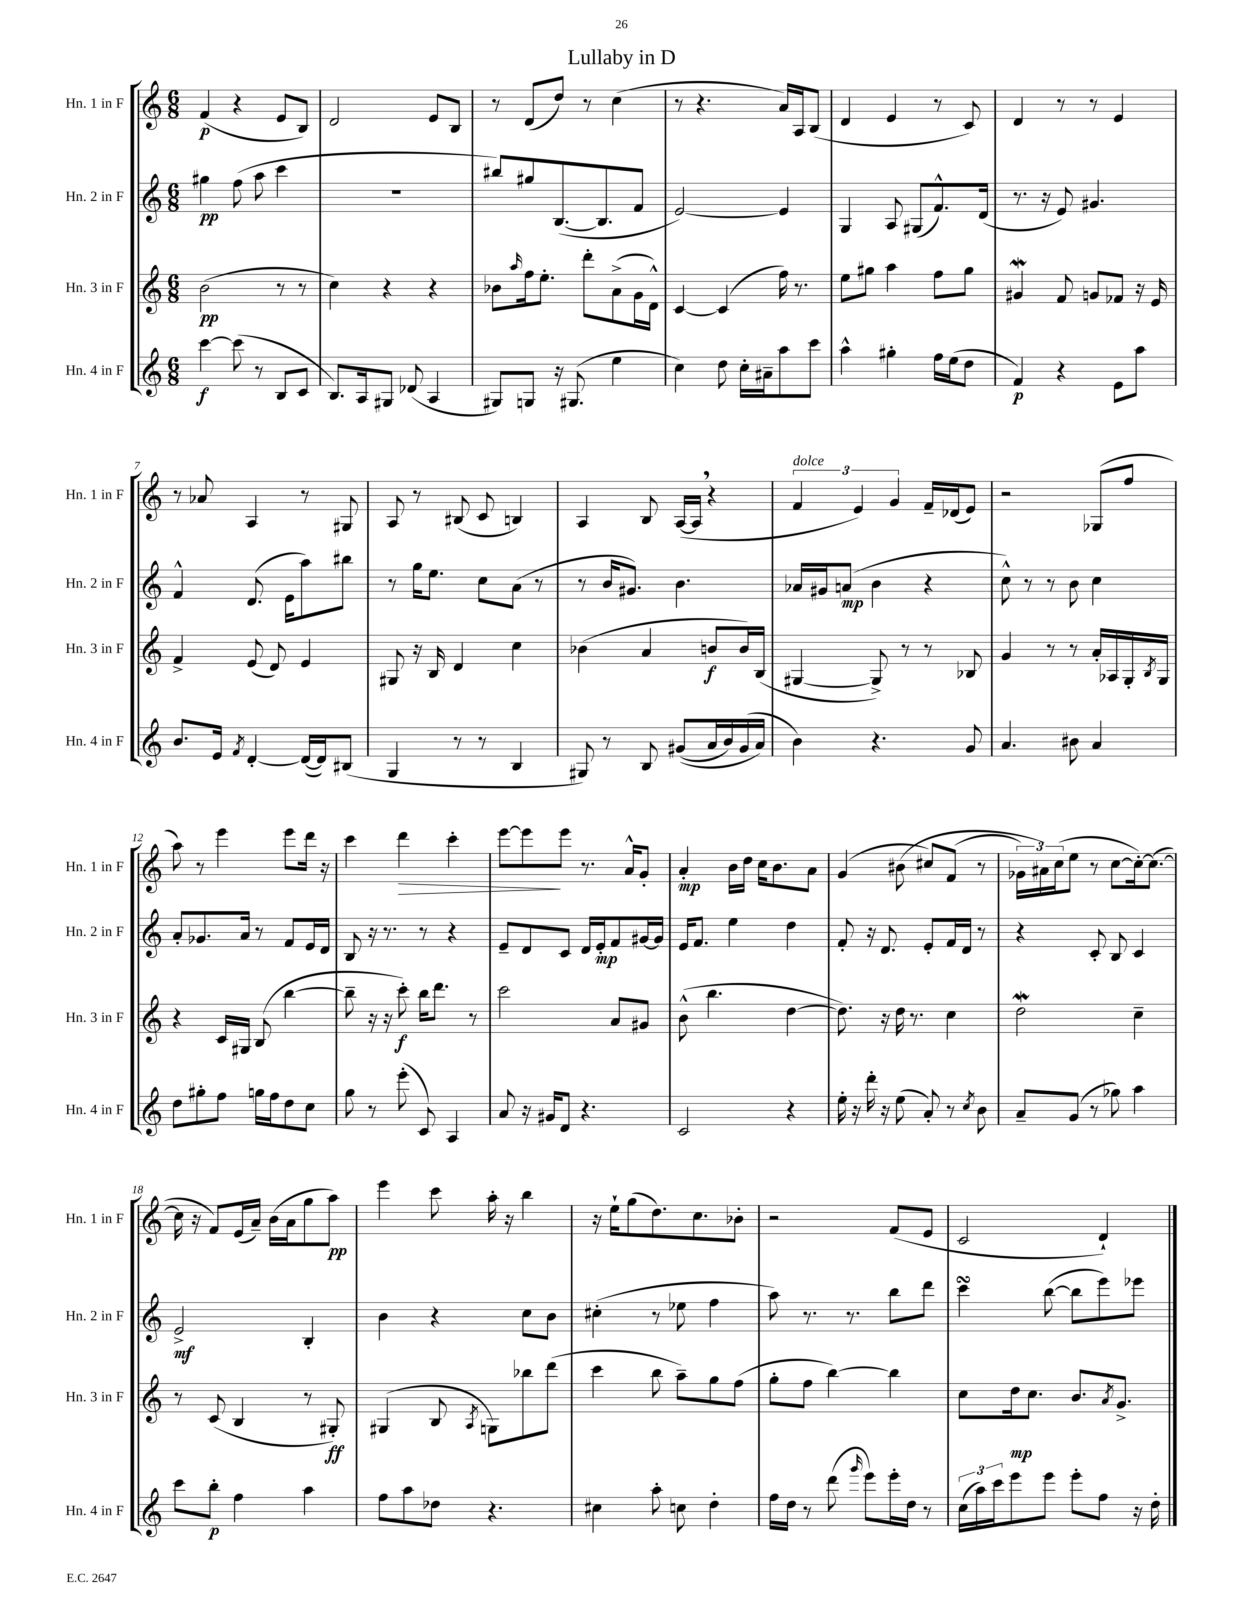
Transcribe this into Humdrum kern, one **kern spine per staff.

**kern	**dynam	**kern	**dynam	**kern	**dynam	**kern	**dynam
*part4	*part4	*part3	*part3	*part2	*part2	*part1	*part1
*staff4	*staff4	*staff3	*staff3	*staff2	*staff2	*staff1	*staff1
*I"Hn. 4 in F	*	*I"Hn. 3 in F	*	*I"Hn. 2 in F	*	*I"Hn. 1 in F	*
*I'Hn. 4 in F	*	*I'Hn. 3 in F	*	*I'Hn. 2 in F	*	*I'Hn. 1 in F	*
*clefG2	*	*clefG2	*	*clefG2	*	*clefG2	*
*k[]	*	*k[]	*	*k[]	*	*k[]	*
*M6/8	*	*M6/8	*	*M6/8	*	*M6/8	*
=1	=1	=1	=1	=1	=1	=1	=1
[4ccc\	f	(2b\	pp	4gg#X\	pp	(4f/	p
(8ccc\]	.	.	.	(8ff\	.	4r	.
8r	.	.	.	8aa\	.	.	.
8B/L	.	8r	.	4ccc\	.	8e/L	.
8c/J	.	8r	.	.	.	8B/J)	.
=2	=2	=2	=2	=2	=2	=2	=2
8.B/L)	.	4cc\)	.	2.r	.	2d/	.
16A/k	.	.	.	.	.	.	.
8G#X/J	.	4r	.	.	.	.	.
(8d-X/	.	.	.	.	.	.	.
4A/	.	4r	.	.	.	8e/L	.
.	.	.	.	.	.	8B/J	.
=3	=3	=3	=3	=3	=3	=3	=3
8G#X/L)	.	8b-X\L	.	8bb#X/L)	.	8r	.
.	.	16qqaa/	.	.	.	.	.
8Gn/J	.	16ff\k	.	8gg#X/	.	(8d/L	.
.	.	8.ee'\J	.	.	.	.	.
16r	.	.	.	([8.B/	.	8dd/J)	.
(8.G#X/	.	.	.	.	.	.	.
.	.	8ddd'\L	.	.	.	8r	.
.	.	.	.	8.B/]	.	.	.
4ee\	.	(8a^\	.	.	.	(4cc\	.
.	.	16g\L	.	8f/J	.	.	.
.	.	16d^^\JJ)	.	.	.	.	.
=4	=4	=4	=4	=4	=4	=4	=4
4cc\)	.	[4c/	.	[2e/)	.	8r	.
.	.	.	.	.	.	4.r	.
8dd\	.	(4c/]	.	.	.	.	.
16cc'\LL	.	.	.	.	.	.	.
16a#X~\J	.	.	.	.	.	.	.
8aa\	.	16ff\)	.	4e/]	.	16a/LL)	.
.	.	8.r	.	.	.	16A/J	.
8ccc\J	.	.	.	.	.	(8B/J	.
=5	=5	=5	=5	=5	=5	=5	=5
4aa^^\	.	8ee\L	.	4G/	.	4d/	.
.	.	8gg#X\J	.	.	.	.	.
4gg#X'\	.	4aa\	.	8A/	.	4e/	.
.	.	.	.	(8G#X/L	.	.	.
16ff\LL	.	8ff\L	.	8.f^^/)	.	8r	.
(16ee\J	.	.	.	.	.	.	.
8dd\J	.	8gg#\J	.	.	.	8c/)	.
.	.	.	.	(16d/Jk	.	.	.
=6	=6	=6	=6	=6	=6	=6	=6
4f/)	p	4g#XW/	.	8.r	.	4d/	.
.	.	.	.	16r	.	.	.
4r	.	8f/	.	8e/)	.	8r	.
.	.	8gn/L	.	4.g#X/	.	8r	.
8e\L	.	8f-X/J	.	.	.	4e/	.
8aa\J	.	16r	.	.	.	.	.
.	.	16e/	.	.	.	.	.
!!LO:LB:g=z
=7	=7	=7	=7	=7	=7	=7	=7
8.b/L	.	4f^/	.	4f^^/	.	8r	.
.	.	.	.	.	.	8a-X/	.
16e/Jk	.	.	.	.	.	.	.
8qf/	.	.	.	.	.	.	.
[4d'/	.	(8e/	.	(8.d/	.	4A/	.
.	.	8d/)	.	.	.	.	.
.	.	.	.	16e\KL	.	.	.
(16d/LL_	.	4e/	.	8aa\)	.	8r	.
16d/J])	.	.	.	.	.	.	.
(8B#X/J	.	.	.	8bb#X\J	.	8G#X/	.
=8	=8	=8	=8	=8	=8	=8	=8
4G/	.	8G#X/	.	8r	.	8A/	.
.	.	16r	.	16gg\KL	.	8r	.
.	.	16B/	.	8.ee\J	.	.	.
8r	.	4d/	.	.	.	(8B#X/	.
8r	.	.	.	8cc\L	.	8c/	.
4B/	.	4cc\	.	(8a\J	.	4Bn/)	.
.	.	.	.	8r	.	.	.
=9	=9	=9	=9	=9	=9	=9	=9
8G#X/)	.	(4b-X\	.	8r	.	4A/	.
8r	.	.	.	16b/KL	.	.	.
.	.	.	.	8.g#X/J)	.	.	.
8B/	.	4a/	.	.	.	8B/	.
((8g#X/L	.	.	.	4.b\	.	([16A/LL	.
.	.	.	.	.	.	16A,/JJ]	.
16a/L	.	8bn/L	f	.	.	4r	.
16b/)	.	.	.	.	.	.	.
(16g#/	.	16b/L)	.	.	.	.	.
16a/JJ)	.	(16B/JJ	.	.	.	.	.
=10	=10	=10	=10	=10	=10	=10	=10
!	!	!	!	!	!	!LO:TX:a:i:t=dolce	!
4b\)	.	[4G#X/	.	16a-X/LL	.	6f/	.
.	.	.	.	16g#X/J	.	.	.
.	.	.	.	(8an/J	mp	.	.
.	.	.	.	.	.	6e/)	.
4.r	.	8G#^/])	.	4b\	.	.	.
.	.	.	.	.	.	6g/	.
.	.	8r	.	.	.	.	.
.	.	8r	.	4r	.	16f~/LL	.
.	.	.	.	.	.	(16d-X/J	.
8g/	.	8B-X/	.	.	.	8e/J)	.
=11	=11	=11	=11	=11	=11	=11	=11
4.a/	.	4g/	.	8cc^^\)	.	2r	.
.	.	.	.	8r	.	.	.
.	.	8r	.	8r	.	.	.
8b#X\	.	8r	.	8b\	.	.	.
4a/	.	16a'/LL	.	4cc\	.	(8G-X/L	.
.	.	16A-X/	.	.	.	.	.
.	.	16G'/	.	.	.	8ff/J	.
.	.	8qB/	.	.	.	.	.
.	.	16G/JJ	.	.	.	.	.
!!LO:LB:g=z
=12	=12	=12	=12	=12	=12	=12	=12
8dd\L	.	4r	.	8a'/L	.	8aa\)	.
8gg#X'\	.	.	.	8.g-X/	.	8r	.
8ff\J	.	16c/LL	.	.	.	4eee\	.
.	.	16G#X/JJ	.	16a/Jk	.	.	.
16ggn\LL	.	(8B/	.	8r	.	.	.
16ff\J	.	.	.	.	.	.	.
8dd\	.	[4bb\	.	8f/L	.	8eee\L	.
8cc\J	.	.	.	16e/L	.	16ddd\Jk	.
.	.	.	.	16d/JJ	.	16r	.
=13	=13	=13	=13	=13	=13	=13	=13
8gg\	.	8bb~\]	.	8B/	.	4ccc\	.
8r	.	16r	.	16r	.	.	.
.	.	16r	.	8.r	.	.	.
!	!	!	!	!	!	!	!LO:HP:b
(8eee'\	.	8ccc'\)	f	.	.	4ddd\	>
8c/)	.	16bb\KL	.	8r	.	.	.
.	.	8.ddd\J	.	.	.	.	.
4A/	.	.	.	4r	.	4ccc'\	.
.	.	8r	.	.	.	.	.
=14	=14	=14	=14	=14	=14	=14	=14
8a/	.	2ccc\	.	8e~/L	.	[8eee\L	.
16r	.	.	.	8d/	.	8eee\]	.
16g#X/KL	.	.	.	.	.	.	.
8d/J	.	.	.	8c/J	.	8eee\J	]
4.r	.	.	.	16d/LL	.	8.r	.
.	.	.	.	16e'/J	mp	.	.
.	.	8a/L	.	8f/	.	.	.
.	.	.	.	.	.	16a^^/KL	.
.	.	8g#X/J	.	[16g#X/L	.	8g'/J	.
.	.	.	.	16g#/JJ]	.	.	.
=15	=15	=15	=15	=15	=15	=15	=15
2c/	.	(8b^^\	.	16e/KL	.	4a'/	mp
.	.	.	.	8.f/J	.	.	.
.	.	4.bb\	.	.	.	.	.
.	.	.	.	4ee\	.	16b\LL	.
.	.	.	.	.	.	16dd\JJ	.
.	.	.	.	.	.	16cc\KL	.
.	.	.	.	.	.	8.b\	.
4r	.	[4dd\	.	4dd\	.	.	.
.	.	.	.	.	.	8a\J	.
=16	=16	=16	=16	=16	=16	=16	=16
16ee'\	.	8.dd\])	.	8f'/	.	(4g/	.
16r	.	.	.	.	.	.	.
16ddd'\	.	.	.	16r	.	.	.
16r	.	16r	.	8.d/	.	.	.
(8ee\	.	16dd\	.	.	.	(8b#X\	.
.	.	8.r	.	.	.	.	.
8a'/)	.	.	.	8e'/L	.	8cc#X/L)	.
8r	.	4cc\	.	16f/L	.	(8f/J	.
.	.	.	.	16d/JJ	.	.	.
8qcc/	.	.	.	.	.	.	.
8b\	.	.	.	8r	.	8r	.
=17	=17	=17	=17	=17	=17	=17	=17
8a~/L	.	2ddW\	.	4r	.	24g-X\LL)	.
.	.	.	.	.	.	24a#X\)	.
.	.	.	.	.	.	(24cc\J	.
(8g/J	.	.	.	.	.	8ee\J	.
8r	.	.	.	8c'/	.	8r	.
8gg-X\)	.	.	.	8B/	.	[8cc\L	.
4aa\	.	4cc~\	.	4c/	.	16cc'\k_)	.
.	.	.	.	.	.	(8.cc\J_	.
!!LO:LB:g=z
=18	=18	=18	=18	=18	=18	=18	=18
8ccc\L	.	8r	.	2e^/	mf	16cc\]	.
.	.	.	.	.	.	16r	.
8bb'\J	p	(8c/	.	.	.	8f/L)	.
4ff\	.	4B/	.	.	.	(16e/L	.
.	.	.	.	.	.	16a~/JJ)	.
.	.	.	.	.	.	(16b\LL	.
.	.	.	.	.	.	16a\J	.
4aa\	.	8r	.	4B'/	.	8gg\	.
.	.	8G#X'/)	ff	.	.	8aa\J)	pp
=19	=19	=19	=19	=19	=19	=19	=19
8ff\L	.	(4G#X/	.	4b\	.	4eee\	.
8aa\	.	.	.	.	.	.	.
8dd-X\J	.	8B/	.	4r	.	8ccc\	.
.	.	8qA/	.	.	.	.	.
4.r	.	8Gn\L)	.	.	.	16aa'\	.
.	.	.	.	.	.	16r	.
.	.	8bb-X\	.	8cc\L	.	4bb\	.
.	.	(8ddd\J	.	8b\J	.	.	.
=20	=20	=20	=20	=20	=20	=20	=20
4cc#X\	.	4ccc\	.	(4cc#X'\	.	16r	.
.	.	.	.	.	.	16ee`\KL	.
.	.	.	.	.	.	(8gg\	.
8aa'\	.	8bb\	.	8r	.	8.dd\)	.
8ccn\	.	8aa~\L)	.	8ee-X\	.	.	.
.	.	.	.	.	.	8.cc\	.
4dd'\	.	8gg\	.	4ff\	.	.	.
.	.	(8ff\J	.	.	.	8b-X'\J	.
=21	=21	=21	=21	=21	=21	=21	=21
16ff\LL	.	8gg'\L	.	8aa\)	.	2r	.
16dd\JJ	.	.	.	.	.	.	.
8r	.	8ff\J	.	8.r	.	.	.
(8ddd\	.	[4bb\)	.	.	.	.	.
.	.	.	.	8.r	.	.	.
16qqggg/	.	.	.	.	.	.	.
8eee\L)	.	.	.	.	.	.	.
16eee'\L	.	4bb\]	.	8bb\L	.	(8f/L	.
16dd\JJ	.	.	.	.	.	.	.
8r	.	.	.	8ddd\J	.	8e/J	.
=22	=22	=22	=22	=22	=22	=22	=22
(24cc\LL	.	8cc\L	.	4cccsSSs\	.	2c/	.
24aa\)	.	.	.	.	.	.	.
24ccc\J	.	.	.	.	.	.	.
8eee\	.	16dd\k	mp	.	.	.	.
.	.	8.cc\J	.	.	.	.	.
8eee\J	.	.	.	([8bb\	.	.	.
8eee'\L	.	8.b/L	.	8bb\L]	.	.	.
8ff\J	.	.	.	8eee\)	.	4d`/)	.
.	.	8qa/	.	.	.	.	.
.	.	8.g^/J	.	.	.	.	.
16r	.	.	.	8eee-X\J	.	.	.
16dd'\	.	.	.	.	.	.	.
==	==	==	==	==	==	==	==
*-	*-	*-	*-	*-	*-	*-	*-
